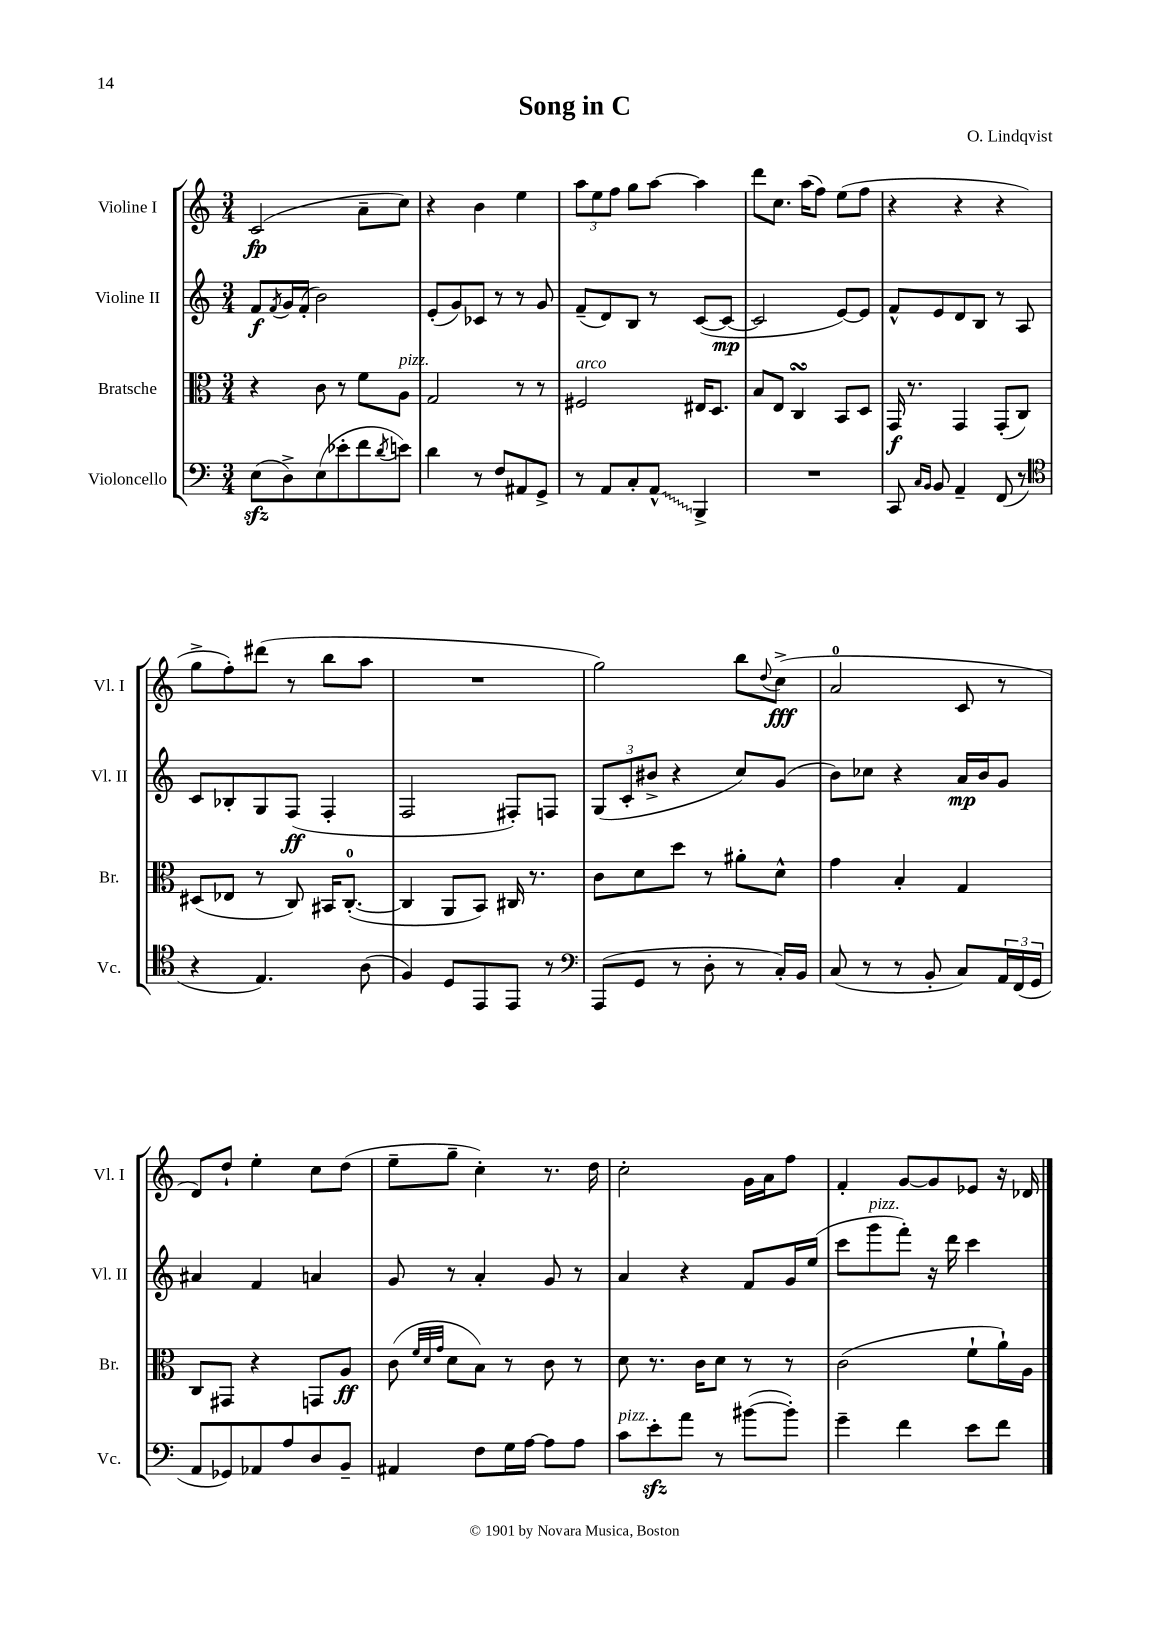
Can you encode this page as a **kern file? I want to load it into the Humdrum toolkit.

**kern	**kern	**kern	**kern
*staff4	*staff3	*staff2	*staff1
*clefF4	*clefC3	*clefG2	*clefG2
*k[]	*k[]	*k[]	*k[]
*M3/4	*M3/4	*M3/4	*M3/4
(8E\L	4r	8f/L	(2c/
.	.	8qf/	.
8D^\)	.	16g/L	.
.	.	(16f'/JJ	.
(8E\	8c\	2b\)	.
8e-'\	8r	.	.
8f\	8f\L	.	8a~\L
8qd/	.	.	.
8e\J)	8A\J	.	8cc\J)
=	=	=	=
4d\	2G/	(8e'/L	4r
.	.	8g/)	.
8r	.	8c-/J	4b\
8F/L	.	8r	.
8AA#/	8r	8r	4ee\
8GG^/J	8r	8g/	.
=	=	=	=
8r	2F#/	(8f~/L	12aa\L
.	.	.	12ee\
8AA/L	.	8d/)	.
.	.	.	12ff\J
8C'/	.	8B/J	8gg\L
8AA^^/J	.	8r	[8aa\J
4BBB^/	16E#/LK	([8c/L	4aa\]
.	8.D/J	.	.
.	.	8c/_J	.
=	=	=	=
2.r	8B/L	2c/]	8ddd\L
.	8E/J	.	8.cc\J
.	4C/	.	.
.	.	.	(16aa\LK
.	.	.	8ff\J)
.	8BB/L	[8e/L)	(8ee\L
.	8D/J	8e/]J	8ff\J
=	=	=	=
8CC/	16GG/	8f^^/L	4r
.	8.r	.	.
16qqC/LL	.	.	.
16qqBB/JJ	.	.	.
8BB/	.	8e/	.
4AA~/	4GG/	8d/	4r
.	.	8B/J	.
(8FF/	(8GG'/L	8r	4r
8r	8C/J)	8A/	.
=	=	=	=
*clefC4	*	*	*
4r	(8D#/L	8c/L	8gg^\L
.	8E-/J	8B-'/	8ff'\)
4.E/)	8r	8G/	(8ddd#\J
.	8C/)	(8F/J	8r
.	16BB#/LK	4F'/	8bb\L
.	([8.C'/J	.	.
(8A\	.	.	8aa\J
=	=	=	=
4F/)	4C/]	2F/	2.r
8D/L	8AA/L	.	.
8EE/	8BB/J)	.	.
8EE/J	16C#/	8F#'/L)	.
.	8.r	.	.
8r	.	8F/J	.
=	=	=	=
*clefF4	*	*	*
(8AAA/L	8c\L	(12G/L	2gg\)
.	.	12c'/	.
8GG/J	8d\	.	.
.	.	12b#^/J	.
8r	8dd\J	4r	.
8D'\	8r	.	.
8r	8a#'\L	8cc/L)	8bb\L
.	.	.	8qqdd/
16C'/LL)	8d^^\J	(8g/J	(8cc^\J
16BB/JJ	.	.	.
=	=	=	=
(8C/	4g\	8b\L)	2a/
8r	.	8cc-\J	.
8r	4B'/	4r	.
8BB'/	.	.	.
8C/L)	4G/	16a/LL	8c/
.	.	16b/J	.
24AA/L	.	8g/J	8r
(24FF/	.	.	.
24GG/JJ	.	.	.
=	=	=	=
8AA/L	8C/L	4a#/	8d/L)
8GG-/)	8GG#/J	.	8dd`/J
8AA-/	4r	4f/	4ee'\
8A/	.	.	.
8D/	8GG/L	4a/	8cc\L
8BB~/J	8A/J	.	(8dd\J
=	=	=	=
4AA#/	(8c\	8g/	8ee~\L
.	32qqf/LLL	.	.
.	32qqd/	.	.
.	32qqg/JJJ	.	.
.	8d\L	8r	8gg~\J
8F\L	8B\J)	4a'/	4cc'\)
16G\L	8r	.	.
[16A\JJ	.	.	.
8A\]L	8c\	8g/	8.r
8A\J	8r	8r	.
.	.	.	16dd\
=	=	=	=
8c\L	8d\	4a/	2cc'\
8e'\	8.r	.	.
8a\J	.	4r	.
.	16c\LK	.	.
8r	8d\J	.	.
([8b#\L	8r	8f/L	16g\LL
.	.	.	16a\J
8b#'\]J)	8r	16g/L	8ff\J
.	.	(16ee/JJ	.
=	=	=	=
4g~\	(2c\	8ccc\L	4f'/
.	.	8ggg\	.
4f\	.	8fff'\J)	[8g/L
.	.	16r	8g/]
.	.	16ddd\	.
8e\L	8f`\L	4ccc\	8e-/J
8f\J	16a`\L)	.	16r
.	16A\JJ	.	16d-/
==	==	==	==
*-	*-	*-	*-
